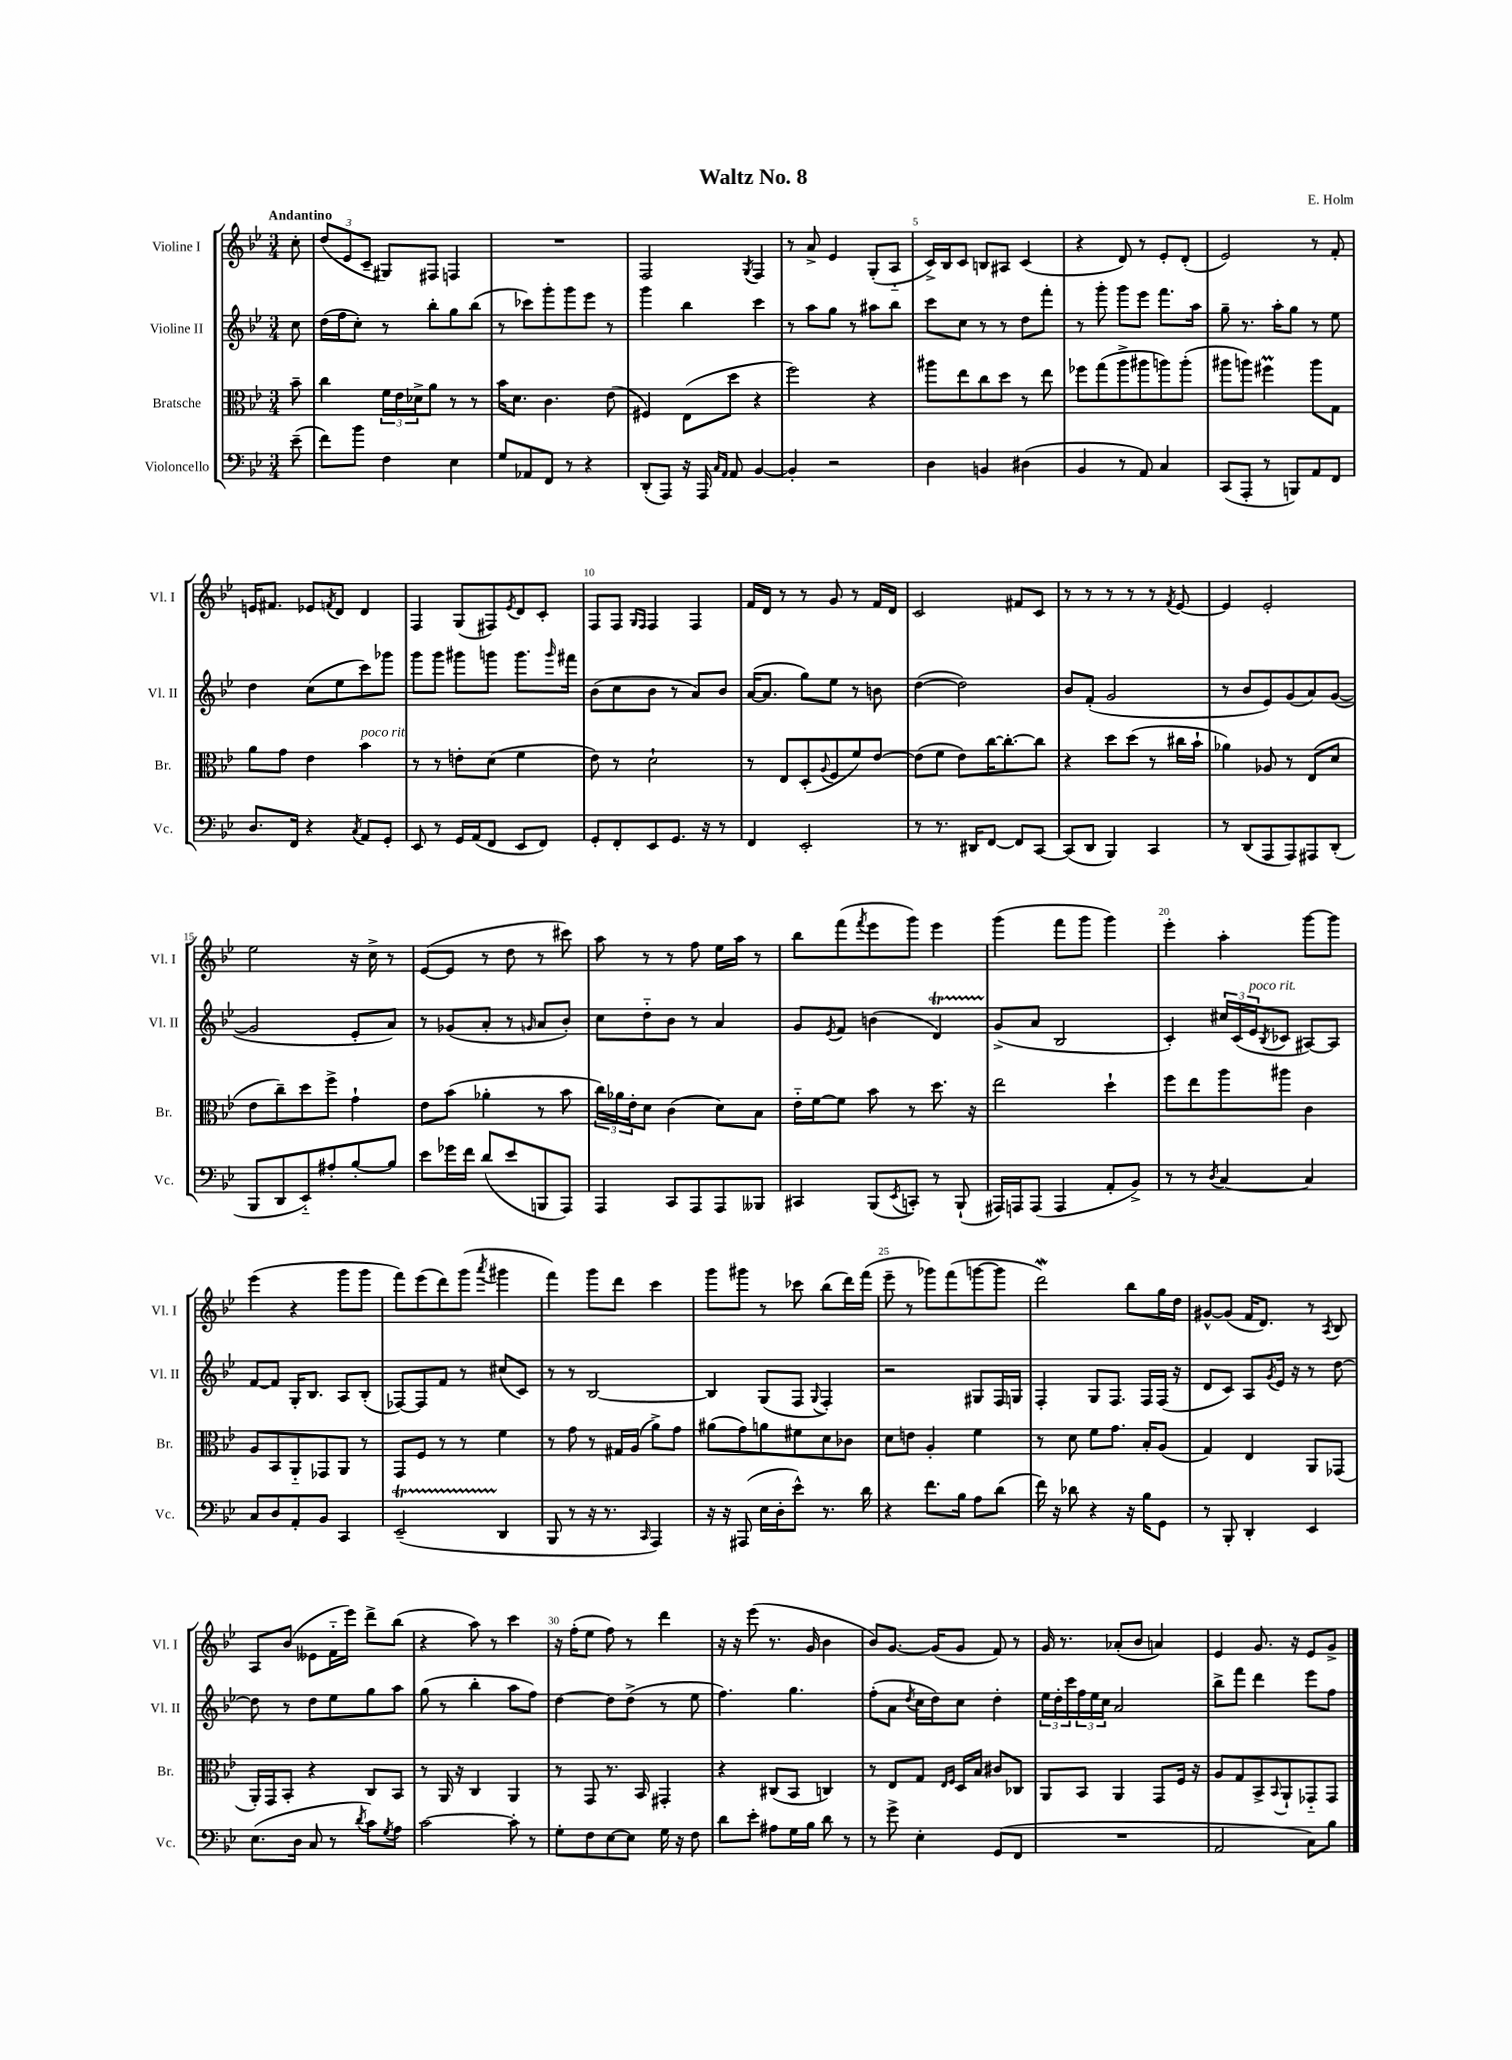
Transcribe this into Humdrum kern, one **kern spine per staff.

**kern	**kern	**kern	**kern
*staff4	*staff3	*staff2	*staff1
*clefF4	*clefC3	*clefG2	*clefG2
*k[b-e-]	*k[b-e-]	*k[b-e-]	*k[b-e-]
*M3/4	*M3/4	*M3/4	*M3/4
(8e-~	8b-~	8cc	8cc'
=	=	=	=
8f)	4cc	(16dd	(12dd
.	.	16ff	.
.	.	.	12e-
8b-	.	8cc')	.
.	.	.	12c~
4F	24f	8r	8G#)
.	24e-	.	.
.	24d-^	.	.
.	8a	8bb-'	8F#
4E-	8r	8gg	4F
.	8r	(8bb-	.
=	=	=	=
8G	16b-	8r	2.r
.	8.d	.	.
8AA-	.	8ccc-)	.
8FF	4.c	8ggg'	.
8r	.	8ggg	.
4r	.	8eee-	.
.	(8e-	8r	.
=	=	=	=
(8DD'	4F#)	4ggg	2F
8AAA)	.	.	.
16r	(8E-	4bb-	.
16AAA	.	.	.
16qqC	.	.	.
16qqAA	.	.	.
8AA	8dd	.	.
.	.	.	8qG
[4BB-	4r	4ccc	4F
=	=	=	=
4BB-']	2ff)	8r	8r
.	.	8aa	8a^
2r	.	8gg	4e-
.	.	8r	.
.	4r	8aa#	(8G'
.	.	8bb-	8A'~
=	=	=	=
4D	8aa#	8ccc	16c^)
.	.	.	16B-
.	8ee-	8cc	8c
4BB	8cc	8r	8B
.	8dd	8r	8A#
(4D#	8r	8dd	(4c
.	8ee-	8fff'	.
=	=	=	=
4BB-	8ff-	8r	4r
.	(8gg	8ggg'	.
8r	8aa^	8ggg	8d)
8AA)	8aa#	8eee-	8r
4C	8aa)	8.fff	8e-'
.	(8aa'	.	(8d'
.	.	16aa	.
=	=	=	=
(8CC	8aa#	8gg~	2e-)
8AAA'	8aa)	8.r	.
8r	4ff#	.	.
.	.	16aa'	.
8BBB)	.	8gg	.
8AA	8aa	8r	8r
8FF	8G	8ee-	8f'
=	=	=	=
8.D	8a	4dd	16e
.	.	.	8.f#
.	8g	.	.
16FF	.	.	.
4r	4e-	(8cc	8e-
.	.	.	8qf
.	.	8ee-	8d
8qC	.	.	.
8AA	4b-	8ccc)	4d
8GG'	.	8ggg-	.
=	=	=	=
8EE-	8r	8ggg	4F
8r	8r	8ggg	.
16GG	8e'	8ggg#	(8G
(16AA	.	.	.
8FF	(8d	8ggg	8F#)
.	.	.	8qe-
8EE-	4f	8.ggg	8d
8FF)	.	.	8c'
.	.	16qqggg	.
.	.	16fff#	.
=	=	=	=
8GG'	8e-)	(8b-	8F
8FF'	8r	8cc	8F
.	.	.	16qqG
.	.	.	16qqF
8EE-	2d`	8b-	4F
8.GG	.	8r	.
.	.	8a)	4F
16r	.	.	.
8r	.	8b-	.
=	=	=	=
4FF	8r	([16a	16f
.	.	8.a]	16d
.	8E-	.	8r
2EE-'	(8D'	8gg)	8r
.	8qqA	.	.
.	8F	8ee-	8g
.	8f)	8r	8r
.	[8e-	8b	16f
.	.	.	16d
=	=	=	=
8r	(8e-]	([4dd	2c
8.r	8f	.	.
.	8e-)	2dd])	.
16DD#	.	.	.
[8FF	[16cc	.	.
.	8.cc'_	.	.
8FF]	.	.	8f#
[8CC	8cc]	.	8c
=	=	=	=
(8CC]	4r	8b-	8r
8DD	.	(8f'	8r
4BBB-)	8dd	2g	8r
.	(8dd	.	8r
4CC	8r	.	8r
.	.	.	8qf
.	16cc#	.	[8e-
.	16b-`	.	.
=	=	=	=
8r	4a-)	8r	4e-]
(8DD	.	8b-	.
8AAA	8A-	8e-)	2e-'
8AAA)	8r	(8g	.
8AAA#	(8E-	8a)	.
(8DD'	8d	([8g	.
=	=	=	=
8BBB-	8e-	2g]	2ee-
8DD	8cc~)	.	.
8EE-'~)	8dd	.	.
8A#'	8ff^	.	.
[8B-'	4g`	8e-'	16r
.	.	.	16cc^
8B-]	.	8a)	8r
=	=	=	=
8e-	8e-	8r	([8e-
16g-	(8b-	(8g-	8e-]
16f	.	.	.
(8d	4a-'	8a'	8r
8e-	.	8r	8dd
.	.	16qqg	.
8BBB	8r	8a	8r
8AAA)	8b-	8b-')	8ccc#)
=	=	=	=
4AAA	24cc)	8cc	8aa
.	24a-	.	.
.	24e-'	.	.
.	8d	8dd'~	8r
8CC	(4c	8b-	8r
8AAA	.	8r	8ff
8AAA	8d)	4a	16ee-
.	.	.	16aa
8BBB--	8B-	.	8r
=	=	=	=
4CC#	16e-'~	8g	8bb-
.	[16f	.	.
.	.	8qe-	.
.	8f]	8f	(8fff
.	.	.	8qfff
(8BBB-	8b-	(4b	8eee-
8qEE-	.	.	.
8CC')	8r	.	8ggg)
8r	8.dd	4d)	4eee-
(8BBB-`	.	.	.
.	16r	.	.
=	=	=	=
16AAA#)	2ee-	(8g^	(4ggg
16AAA	.	.	.
(8AAA	.	8a	.
4AAA	.	2B-	8fff
.	.	.	8ggg
8AA'	4dd`	.	4ggg)
8BB-^)	.	.	.
=	=	=	=
8r	8ff	4c')	4eee-'
8r	8ee-	.	.
8qD	.	.	.
[4C	8aa	24cc#	4aa'
.	.	(24c	.
.	.	24e-	.
.	.	8qB-	.
.	8aa#	8c-	.
4C]	4c	[8A#)	[8ggg
.	.	8A#]	8ggg]
=	=	=	=
8C	8A	[8f	(4eee-
8D	8BB-	8f]	.
8AA'	8AA'~	16G'	4r
.	.	8.B-	.
8BB-	8GG-	.	.
4CC	8AA	8A	8ggg
.	8r	(8B-'	8ggg
=	=	=	=
(2EE-~	8GG	[8F-)	8fff)
.	8F	8F-]	(8eee-
.	8r	8f	8ddd)
.	8r	8r	(8ggg
.	.	.	8qaaa
4DD	4f	(8cc#	4ggg#
.	.	8c)	.
=	=	=	=
8BBB-	8r	8r	4fff)
8r	8g	8r	.
16r	8r	[2B-	8ggg
8.r	.	.	.
.	16G#	.	8ddd
.	(16A	.	.
16qqCC	.	.	.
4AAA)	8a^)	.	4ccc
.	8g	.	.
=	=	=	=
16r	(8a#	4B-]	8ggg
16r	.	.	.
(8AAA#	8g)	.	8ggg#
16E-	8a	(8G	8r
16D'	.	.	.
8e-^^)	8f#	8F	8ccc-
.	.	8qqG	.
8.r	8d	4F')	(8bb-
.	8c-	.	16ddd)
16d	.	.	(16fff
=	=	=	=
4r	8d	2r	8eee-~
.	8e	.	8r
8.f	4A'	.	8ggg-)
.	.	.	(8fff
16B-	.	.	.
8A	4f	8G#	[8ggg
(8d	.	16F	8ggg]
.	.	16G	.
=	=	=	=
16f)	8r	4F'	2ddd)
16r	.	.	.
8d-	8d	.	.
4r	8f	8G	.
.	8.g	8.F	.
16r	.	.	8bb-
16B-	16B-'	16F	.
8GG	(8A	(16F	16gg
.	.	16r	16dd
=	=	=	=
8r	4G)	8d	[8g#^^
8BBB-'	.	8c)	(8g#]
4DD'	4E-	8A	16f
.	.	.	8.d)
.	.	8qg	.
.	.	16e-	.
.	.	16r	.
4EE-	8AA	8r	8r
.	.	.	8qA
.	(8GG-	[8dd	8B-
=	=	=	=
(8.E-	16AA')	8dd]	8A
.	16GG	.	.
.	8BB-'	8r	(8b-
16D	.	.	.
8C	4r	8dd	8e--
8r	.	8ee-	16f'~
.	.	.	16eee-)
8qd	.	.	.
8c)	8C	8gg	8ddd^
8qG	.	.	.
8A	8BB-	8aa	(8bb-
=	=	=	=
[2c	8r	(8gg	4r
.	16AA	8r	.
.	16r	.	.
.	4C	4bb-'	8aa)
.	.	.	8r
8c']	4AA	8aa	4ccc
8r	.	8ff)	.
=	=	=	=
8G'	8r	[4dd	16r
.	.	.	(16ff'
8F	8GG	.	8ee-
[8E-	8.r	8dd]	8ff)
8E-]	.	(8dd^	8r
.	16BB-	.	.
16G	4GG#'	8r	4ddd
16r	.	.	.
8F	.	8ee-	.
=	=	=	=
8d	4r	4.ff)	16r
.	.	.	16r
8e-'	.	.	(8eee-
8A#	(8C#	.	8.r
16G	8BB-	4.gg	.
16B-	.	.	16g
8d	4C)	.	4b-
8r	.	.	.
=	=	=	=
8r	8r	(8ff'	8b-)
8g^	8E-	8a	[8.g
.	.	8qdd	.
4E-'	8G	16cc	.
.	.	16dd)	(16g]
.	16qqE-	.	.
.	16qqF	.	.
.	16D	8cc	8g
.	16B-	.	.
(8GG	8c#	4dd'	8f)
8FF	8C-	.	8r
=	=	=	=
2.r	8AA	24ee-	16g
.	.	24dd'	.
.	.	.	8.r
.	.	24ccc	.
.	8BB-	24ff	.
.	.	24ee-	.
.	.	24cc	.
.	4AA	2a	(8a-'
.	.	.	8b-
.	8GG	.	4a)
.	16F	.	.
.	16r	.	.
=	=	=	=
2AA	8A	8bb-^	4e-
.	8G	8fff	.
.	8BB-^	4ddd	8.g
.	8qqBB-	.	.
.	8AA`	.	.
.	.	.	16r
8C)	8GG-'~	8eee-	8e-
8B-	8GG-	8ff	8g^
==	==	==	==
*-	*-	*-	*-
